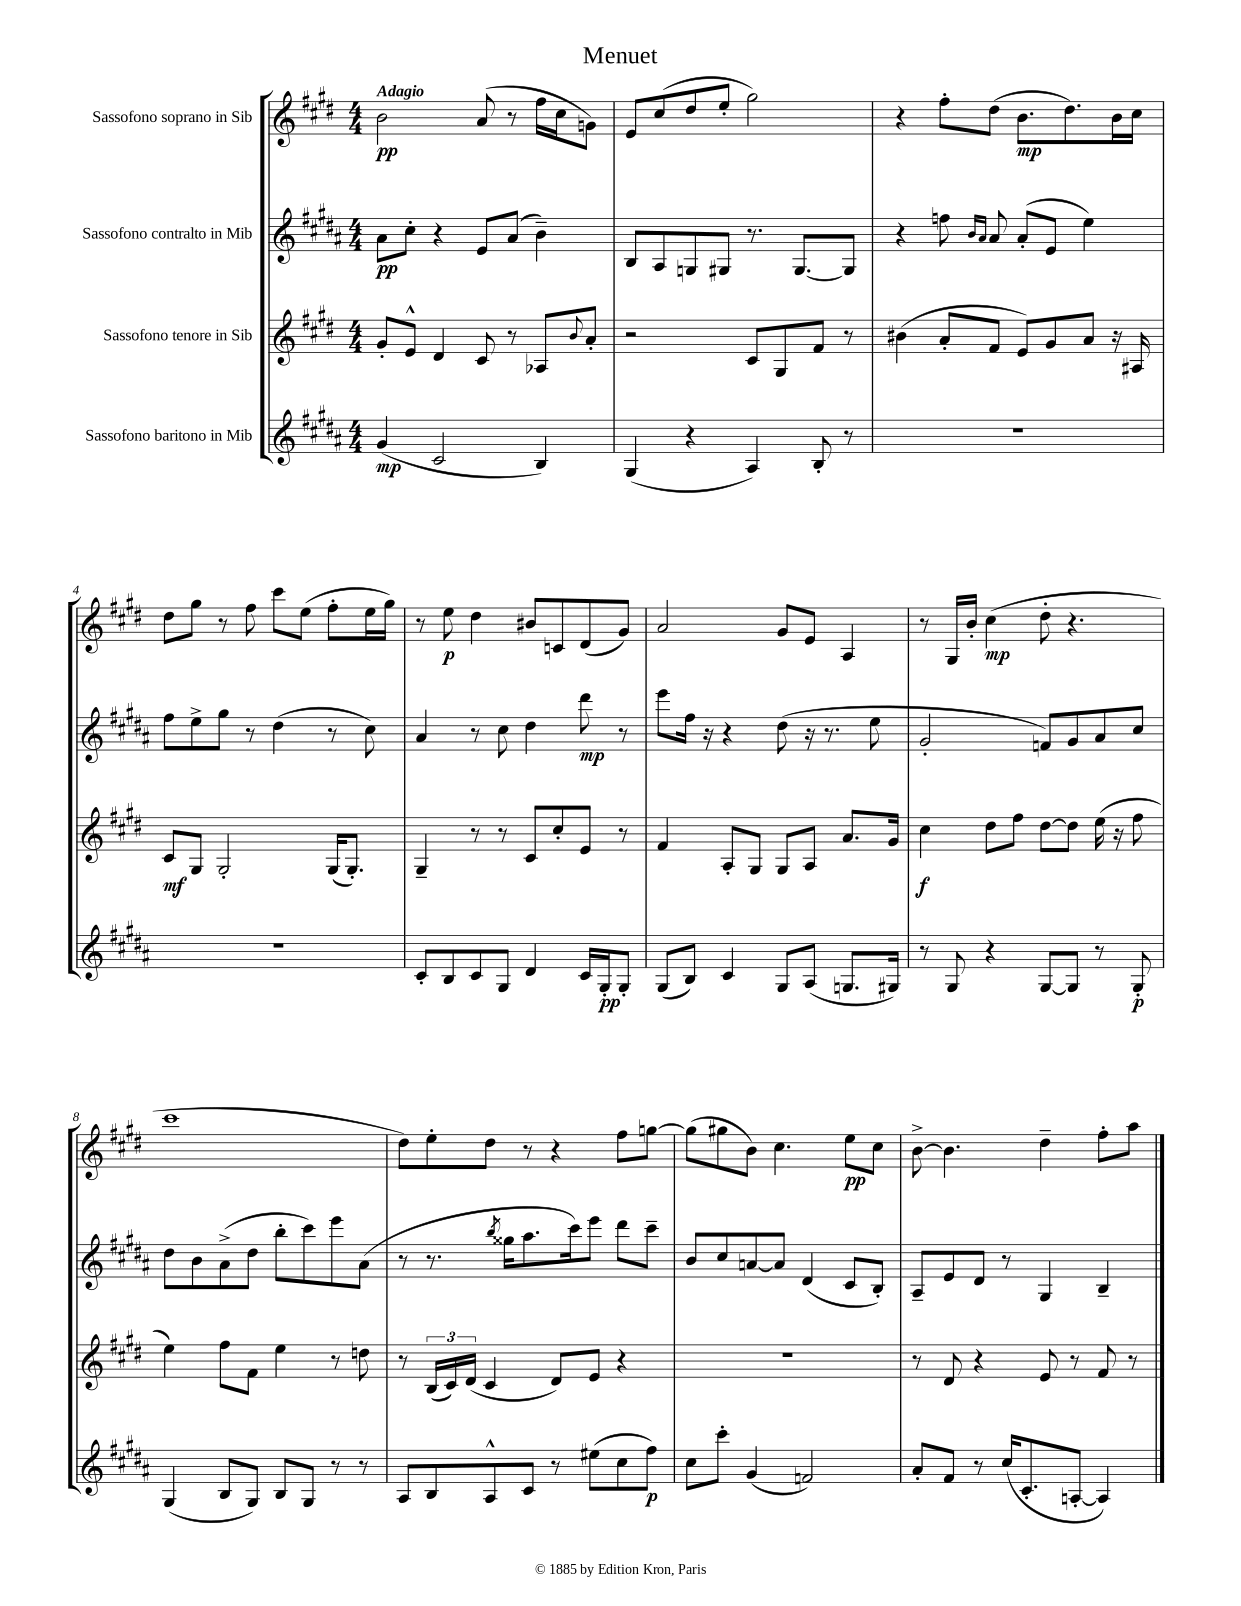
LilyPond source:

\header { title = "Menuet" }
<<
\new StaffGroup <<
\new Staff = "s0" \with { instrumentName = "Sassofono soprano in Sib" } {
    \clef treble \key e \major \numericTimeSignature \time 4/4 \tempo "Adagio"
    b'2\pp a'8( r8 fis''16 cis''16 g'8) |
    e'8 cis''8( dis''8 e''8-. gis''2) |
    r4 fis''8-. dis''8( b'8.\mp dis''8.) b'16 cis''16 |
    dis''8 gis''8 r8 fis''8 cis'''8 e''8( fis''8-. e''16 gis''16) |
    r8 e''8\p dis''4 bis'8 c'8 dis'8( gis'8) |
    a'2 gis'8 e'8 a4 |
    r8 gis16 b'16-. cis''4\mp( dis''8-. r4. |
    cis'''1 |
    dis''8) e''8-. dis''8 r8 r4 fis''8 g''8~ |
    g''8( gis''8 b'8) cis''4. e''8\pp cis''8 |
    b'8~-> b'4. dis''4-- fis''8-. a''8 \bar "|." |
}
\new Staff = "s1" \with { instrumentName = "Sassofono contralto in Mib" } {
    \clef treble \key b \major \numericTimeSignature \time 4/4
    ais'8\pp cis''8-. r4 e'8 ais'8( b'4--) |
    b8 ais8 g8 gis8 r8. gis8.~ gis8 |
    r4 f''8 \grace { b'16 ais'16 } ais'8 ais'8-.( e'8 e''4) |
    fis''8 e''8-> gis''8 r8 dis''4( r8 cis''8) |
    ais'4 r8 cis''8 dis''4 dis'''8\mp r8 |
    e'''8 fis''16 r16 r4 dis''8( r16 r8. e''8 |
    gis'2-. f'8) gis'8 ais'8 cis''8 |
    dis''8 b'8 ais'8->( dis''8 b''8-. cis'''8) e'''8 ais'8( |
    r8 r8. \acciaccatura { b''8 } gisis''16 ais''8. cis'''16) e'''8 dis'''8 cis'''8-- |
    b'8 cis''8 a'8~ a'8 dis'4( cis'8 b8-.) |
    ais8-- e'8 dis'8 r8 gis4 b4-- \bar "|." |
}
\new Staff = "s2" \with { instrumentName = "Sassofono tenore in Sib" } {
    \clef treble \key e \major \numericTimeSignature \time 4/4
    gis'8-. e'8-^ dis'4 cis'8 r8 aes8 \appoggiatura { b'8 } a'8-. |
    r2 cis'8 gis8 fis'8 r8 |
    bis'4( a'8-. fis'8 e'8) gis'8 a'8 r16 ais16 |
    cis'8\mf gis8 gis2-. gis16( gis8.-.) |
    gis4-- r8 r8 cis'8 cis''8-. e'8 r8 |
    fis'4 a8-. gis8 gis8 a8 a'8. gis'16 |
    cis''4\f dis''8 fis''8 dis''8~ dis''8 e''16( r16 fis''8 |
    e''4) fis''8 fis'8 e''4 r8 d''8 |
    r8 \tuplet 3/2 { b16( cis'16) dis'16( } cis'4 dis'8) e'8 r4 |
    R1 |
    r8 dis'8 r4 e'8 r8 fis'8 r8 \bar "|." |
}
\new Staff = "s3" \with { instrumentName = "Sassofono baritono in Mib" } {
    \clef treble \key b \major \numericTimeSignature \time 4/4
    gis'4\mp( cis'2 b4) |
    gis4( r4 ais4) b8-. r8 |
    R1 |
    R1 |
    cis'8-. b8 cis'8 gis8 dis'4 cis'16 gis16-.\pp gis8-. |
    gis8( b8) cis'4 gis8 ais8( g8. gis16) |
    r8 gis8 r4 gis8~ gis8 r8 gis8-.\p |
    gis4( b8 gis8) b8 gis8 r8 r8 |
    ais8 b8 ais8-^ cis'8 r8 eis''8( cis''8 fis''8\p) |
    cis''8 cis'''8-. gis'4( f'2) |
    ais'8-. fis'8 r8 cis''16( cis'8.-. a8~-. a4) \bar "|." |
}
>>
>>
